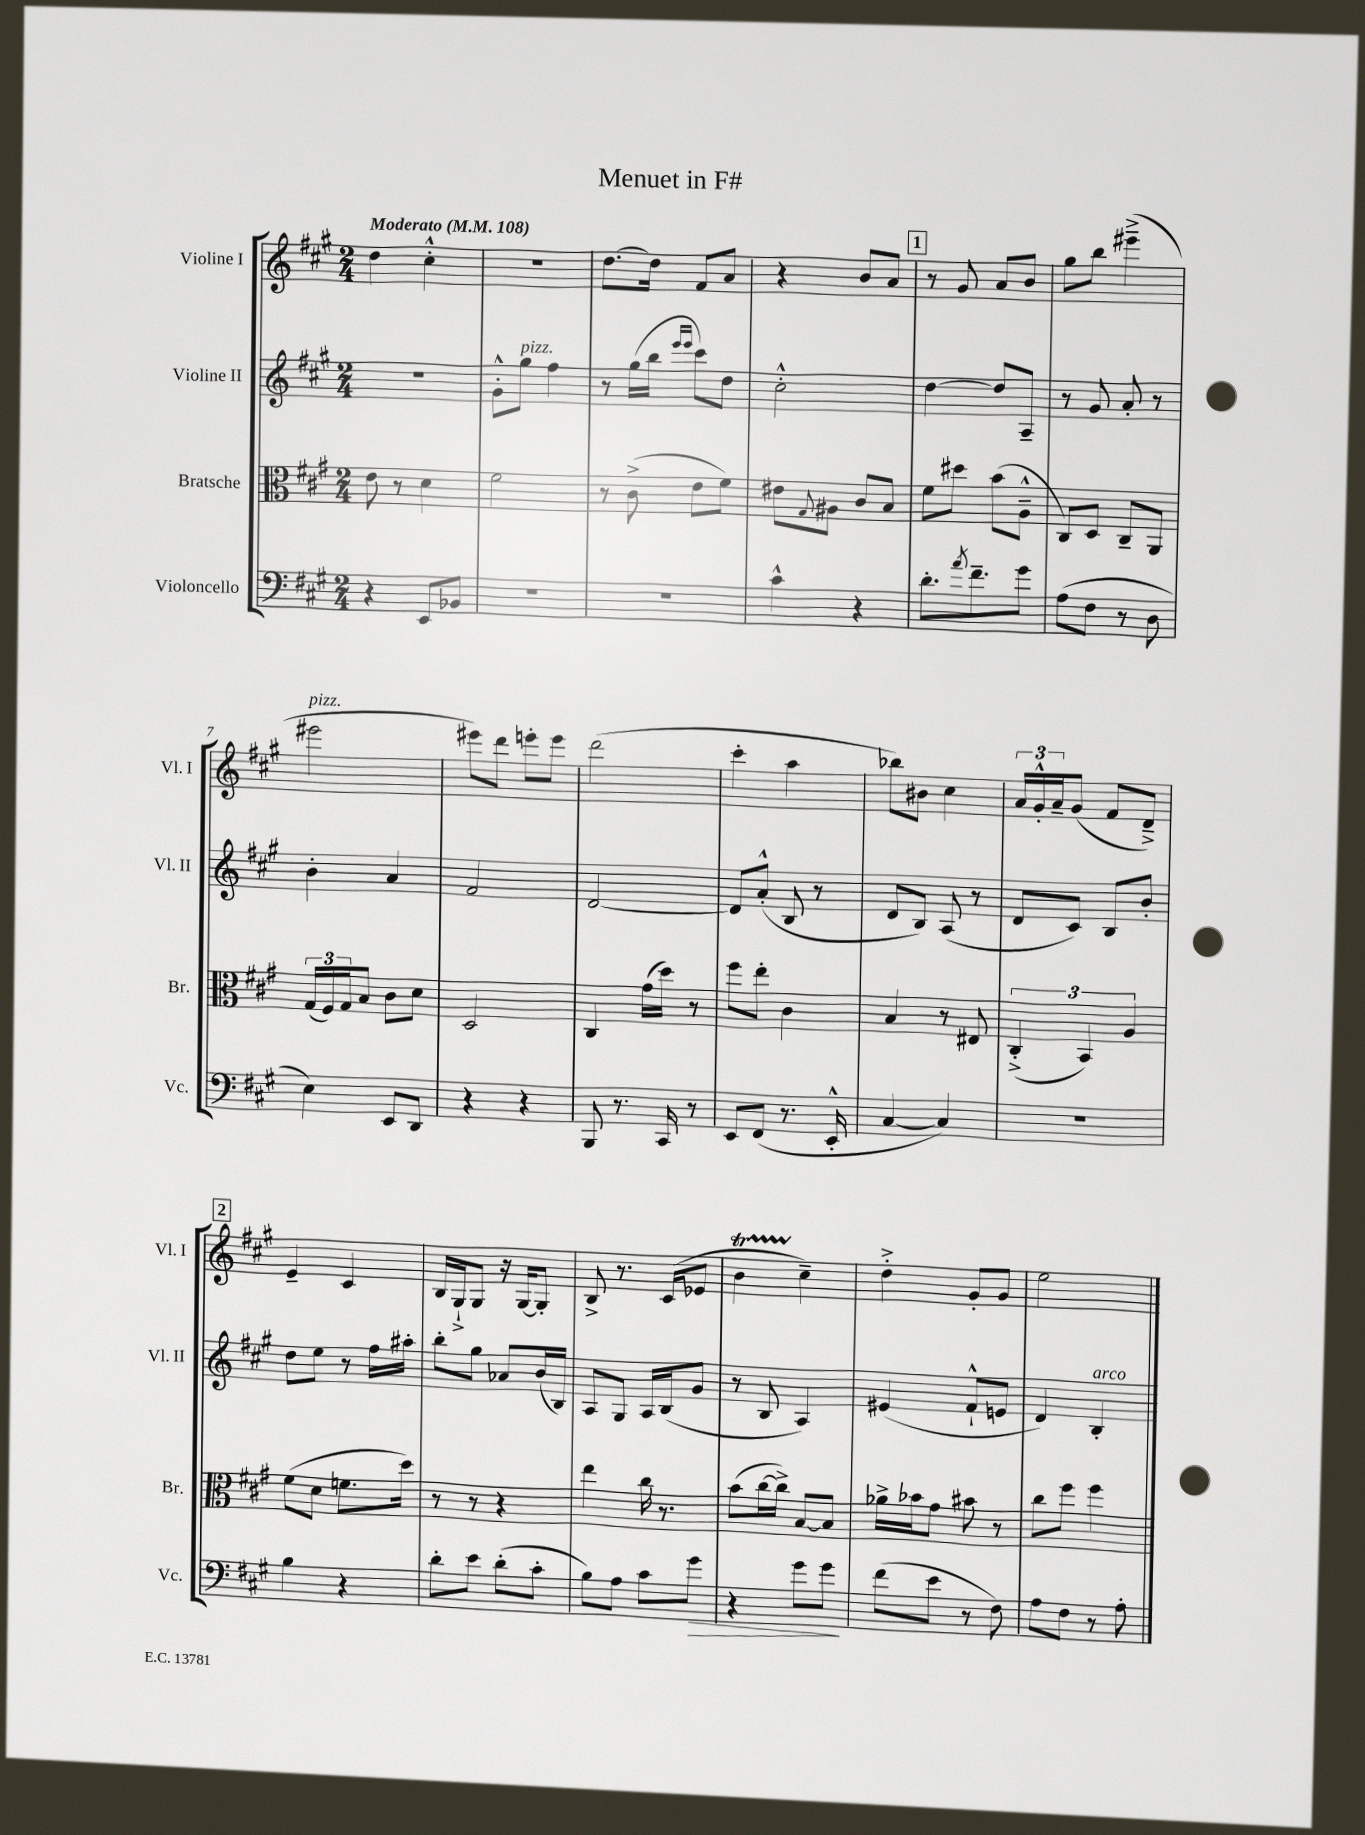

**kern	**dynam	**kern	**kern	**kern
*part4	*part4	*part3	*part2	*part1
*staff4	*staff4	*staff3	*staff2	*staff1
*I"Violoncello	*	*I"Bratsche	*I"Violine II	*I"Violine I
*I'Vc.	*	*I'Br.	*I'Vl. II	*I'Vl. I
*clefF4	*	*clefC3	*clefG2	*clefG2
*k[f#c#g#]	*	*k[f#c#g#]	*k[f#c#g#]	*k[f#c#g#]
*M2/4	*	*M2/4	*M2/4	*M2/4
*MM108	*	*MM108	*MM108	*MM108
=1	=1	=1	=1	=1
!	!	!	!	!LO:TX:a:B:t=Moderato
4r	.	8e\	2r	4dd\
.	.	8r	.	.
8EE/L	.	4d\	.	4cc#'^^\
8BB-X/J	.	.	.	.
=2	=2	=2	=2	=2
2r	.	2f#\	8g#'^^\L	2r
!	!	!	!LO:TX:a:i:t=pizz.	!
.	.	.	8gg#\J	.
.	.	.	4ff#\	.
=3	=3	=3	=3	=3
2r	.	8r	8r	[8.dd\L
.	.	(8c#^\	(16gg#\LL	.
.	.	.	16bb\JJ	16dd\Jk]
.	.	.	16qqeee/LL	.
.	.	.	16qqeee/JJ	.
.	.	8e\L	8ccc#\L)	8f#/L
.	.	8f#\J)	8dd\J	8a/J
=4	=4	=4	=4	=4
4c#^^\	.	8e#X\L	2cc#'^^\	4r
.	.	8qqG#/	.	.
.	.	8A#X\J	.	.
4r	.	8c#/L	.	8b/L
.	.	8B/J	.	8a/J
!!LO:REH:place=s1:t=1
=5	=5	=5	=5	=5
8.d'\L	.	8f#\L	[4dd\	8r
.	.	8dd#X\J	.	8g#/
8qa/	.	.	.	.
8.f#~\	.	.	.	.
.	.	(8b\L	8dd/L]	8a/L
8g#\J	.	8A~^^\J	8A~/J	8b/J
=6	=6	=6	=6	=6
(8A\L	.	8C#/L)	8r	8gg#\L
8F#\J	.	8D/J	8g#/	8bb\J
8r	.	8C#~/L	8a'/	(4eee#X~^\
8D\	.	8AA/J	8r	.
!!LO:LB:g=z
=7	=7	=7	=7	=7
!	!	!	!	!LO:TX:a:i:t=pizz.
4E\)	.	(24G#/LL	4b'\	2eee#X\
.	.	24F#/)	.	.
.	.	24G#/J	.	.
.	.	8B/J	.	.
8EE/L	.	8c#\L	4a/	.
8DD/J	.	8d\J	.	.
=8	=8	=8	=8	=8
4r	.	2D/	2f#/	8eee#X\L)
.	.	.	.	8ddd\J
4r	.	.	.	8eeen'\L
.	.	.	.	8eee\J
=9	=9	=9	=9	=9
8BBB/	.	4C#/	[2d/	(2ddd\
8.r	.	.	.	.
.	.	(16g#\LL	.	.
16CC#/	.	16dd\JJ)	.	.
8r	.	8r	.	.
=10	=10	=10	=10	=10
8EE/L	.	8ff#\L	8d/L]	4ccc#'\
(8FF#/J	.	8ee'\J	(8a'^^/J	.
8.r	.	4c#\	8B/	4aa\
.	.	.	8r	.
16EE'^^/	.	.	.	.
=11	=11	=11	=11	=11
[4C#/	.	4B/	8d/L	8bb-X\L)
.	.	.	8B/J)	8b#X\J
4C#/])	.	8r	(8A/	4cc#\
.	.	8E#X/	8r	.
=12	=12	=12	=12	=12
2r	.	(6C#'^/	8d/L	24a/LL
.	.	.	.	24g#'^^/
.	.	.	.	24a~/J
.	.	.	8c#/J)	(8g#/J
.	.	6BB/)	.	.
.	.	.	8B/L	8f#/L
.	.	6A/	.	.
.	.	.	8b'/J	8d~^/J)
!!LO:LB:g=z
!!LO:REH:place=s1:t=2
=13	=13	=13	=13	=13
4B\	.	(8f#\L	8dd\L	4e~/
.	.	8d\J	8ee\J	.
4r	.	8.fn\L	8r	4c#/
.	.	.	16ff#\LL	.
.	.	16dd\Jk)	16aa#X'\JJ	.
=14	=14	=14	=14	=14
8d'\L	.	8r	8bb'\L	16B/LL
.	.	.	.	16G#`^/J
8e\J	.	8r	8gg#\J	8G#/J
(8d'\L	.	4r	8a-X/L	16r
.	.	.	.	[16G#/KL
8c#'\J	.	.	(16b/L	8G#'/J]
.	.	.	16B/JJ)	.
=15	=15	=15	=15	=15
8B\L)	.	4ee\	8A/L	8B^/
8A\J	.	.	8G#/J	8.r
8c#\L	.	16cc#\	16A/LL	.
.	.	8.r	(16B/J	(16c#/KL
!	!LO:HP:b	!	!	!
8g#\J	>	.	8g#/J	8e-X/J
=16	=16	=16	=16	=16
4r	.	(8b\L	8r	4bT\
.	.	[16cc#\L	8B/	.
.	.	16cc#^\JJ])	.	.
8g#\L	.	[8B/L	4A/)	4cc#~\)
8g#\J	.	8B/J]	.	.
.	]	.	.	.
=17	=17	=17	=17	=17
(8f#\L	.	16a-X^\LL	(4e#X/	4dd'^\
.	.	16b-X\J	.	.
8e\J	.	8g#\J	.	.
8r	.	8b#X\	8f#`^^/L	8g#'/L
8F#\)	.	8r	8en/J	8g#/J
=18	=18	=18	=18	=18
8A\L	.	8cc#\L	4d/)	2ee\
8F#\J	.	8ff#\J	.	.
!	!	!	!LO:TX:a:i:t=arco	!
8r	.	4ff#\	4B'/	.
8A'\	.	.	.	.
==	==	==	==	==
*-	*-	*-	*-	*-
